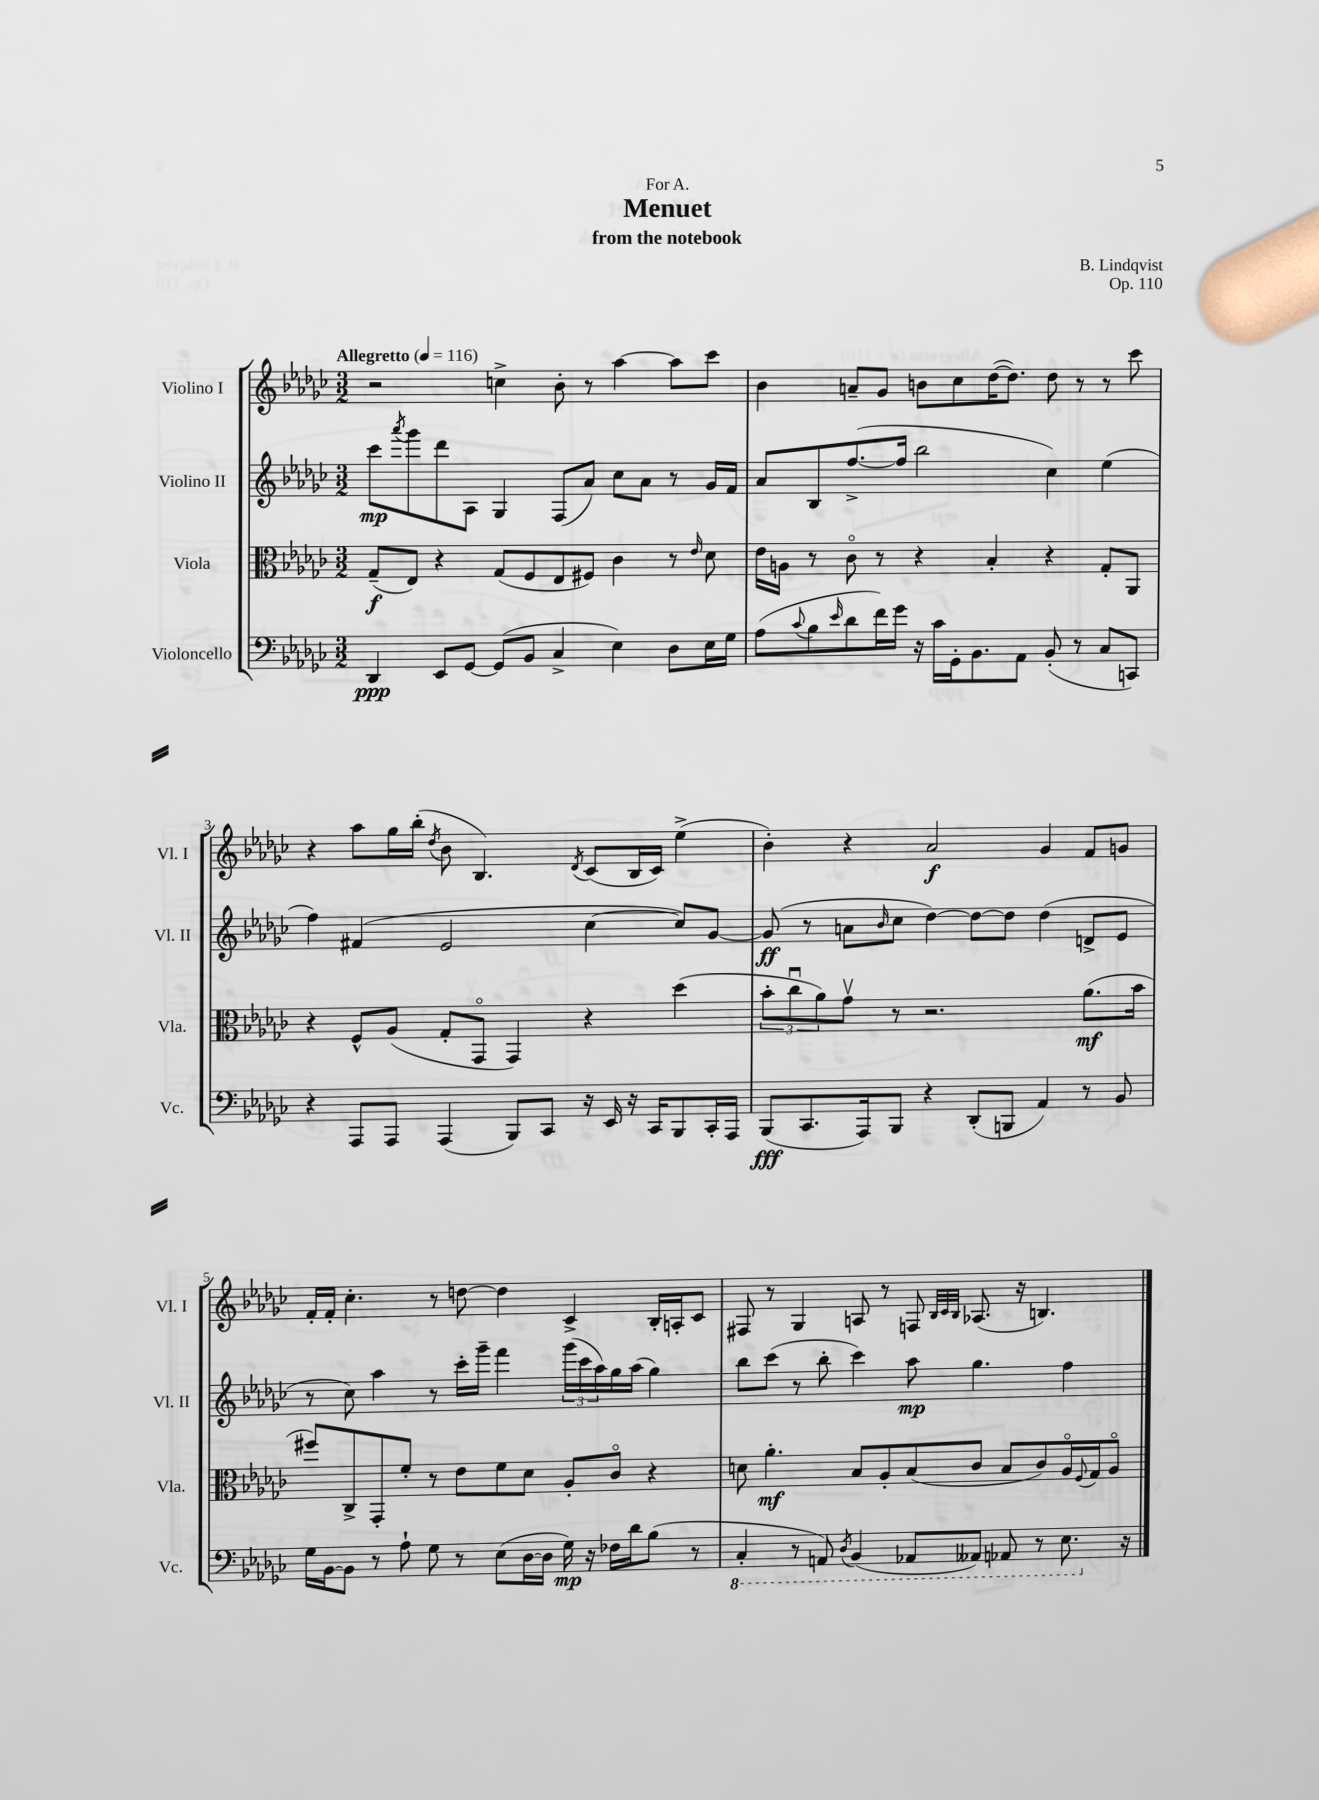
\header { title = "Menuet" composer = "B. Lindqvist" subtitle = "from the notebook" dedication = "For A." opus = "Op. 110" }
<<
\new StaffGroup <<
\new Staff = "s0" \with { instrumentName = "Violino I" shortInstrumentName = "Vl. I" } {
    \clef treble \key ges \major \numericTimeSignature \time 3/2 \tempo "Allegretto" 4 = 116
    r2 c''4-> bes'8-. r8 aes''4~ aes''8 ces'''8 |
    bes'4 a'8-- ges'8 b'8 ces''8 des''16~( des''8.) des''8 r8 r8 ces'''8 |
    r4 aes''8 ges''16 bes''16-.( \acciaccatura { des''8 } bes'8 bes4.) \acciaccatura { des'8 } ces'8( bes16 ces'16) ees''4->( |
    bes'4-.) r4 aes'2\f ges'4 f'8 g'8 |
    f'16-. f'16-. ces''4.-. r8 d''8~ d''4 ces'4-> bes16-. a16-. ces'8 |
    fis8 r8 ges4 a8 r8 f8 \grace { bes32 ces'32 bes32 } aes8.( r16 b4.) \bar "|." |
}
\new Staff = "s1" \with { instrumentName = "Violino II" shortInstrumentName = "Vl. II" } {
    \clef treble \key ges \major \numericTimeSignature \time 3/2
    ces'''8\mp \acciaccatura { aes'''8 } ges'''8 des'''8 aes8 ges4 f8( aes'8) ces''8 aes'8 r8 ges'16 f'16 |
    aes'8 bes8 f''8.~->( f''16 bes''2 ces''4) ees''4( |
    f''4) fis'4( ees'2 ces''4~ ces''8) ges'8~ |
    ges'8\ff( r8 a'8 \grace { bes'16 } ces''8 des''4~) des''8~ des''8 des''4( d'8-> ees'8 |
    r8 ces''8) aes''4 r8 ces'''16-. ges'''16-- f'''4 \tuplet 3/2 { ges'''16( ces'''16 aes''16) } ges''16 aes''16( ges''4) |
    bes''8 ces'''8( r8 bes''8-. ces'''4) aes''8\mp ges''4. f''4 \bar "|." |
}
\new Staff = "s2" \with { instrumentName = "Viola" shortInstrumentName = "Vla." } {
    \clef alto \key ges \major \numericTimeSignature \time 3/2
    ges8--\f( ees8) r4 ges8( f8 ees8 fis8) ces'4 r8 \grace { ees'16 } des'8 |
    ees'16 a16 r8 ces'8\flageolet r8 r4 bes4-. r4 ges8-. aes,8 |
    r4 f8-^ aes8( ges8-. ges,8\flageolet ges,4) r4 des''4( |
    \tuplet 3/2 { bes'8-. ces''8\downbow aes'8) } ges'8\upbow r8 r2. aes'8.\mf( bes'16 |
    fis''8) ces8-> ges,8-. f'8-. r8 ees'8 f'8 des'8 aes8-. ces'8\flageolet r4 |
    d'8 aes'4.-.\mf bes8 aes8-. bes8( ces'8 bes8 ces'8) aes16\flageolet \appoggiatura { f8 } ges16 aes8\flageolet \bar "|." |
}
\new Staff = "s3" \with { instrumentName = "Violoncello" shortInstrumentName = "Vc." } {
    \clef bass \key ges \major \numericTimeSignature \time 3/2
    des,4\ppp ees,8 ges,8~ ges,8( bes,8 ces4-> ees4) des8 ees16 ges16 |
    aes8( \appoggiatura { ces'8 } bes8 \grace { ees'16 } des'8 f'16) ges'16 r16 ces'16 ges,16-. bes,8. aes,8 bes,8-.( r8 ces8 c,8) |
    r4 aes,,8 aes,,8 aes,,4( bes,,8) ces,8 r16 ees,16 r16 ces,16 bes,,8 ces,16-. aes,,16 |
    bes,,8\fff( ces,8. aes,,16) bes,,8 r4 des,8-.( b,,8 aes,4) r8 bes,8 |
    ges16 bes,16~ bes,8 r8 aes8-! ges8 r8 ees8( des16~ des16 ges16\mp) r16 fes16 des'16 bes8( r8 |
    \ottava #-1 ces,4-. r8 a,,8) \acciaccatura { des,8 } bes,,4( aes,,8 aeses,,8) aes,,8 r8 ees,8. \ottava #0 r16 \bar "|." |
}
>>
>>
